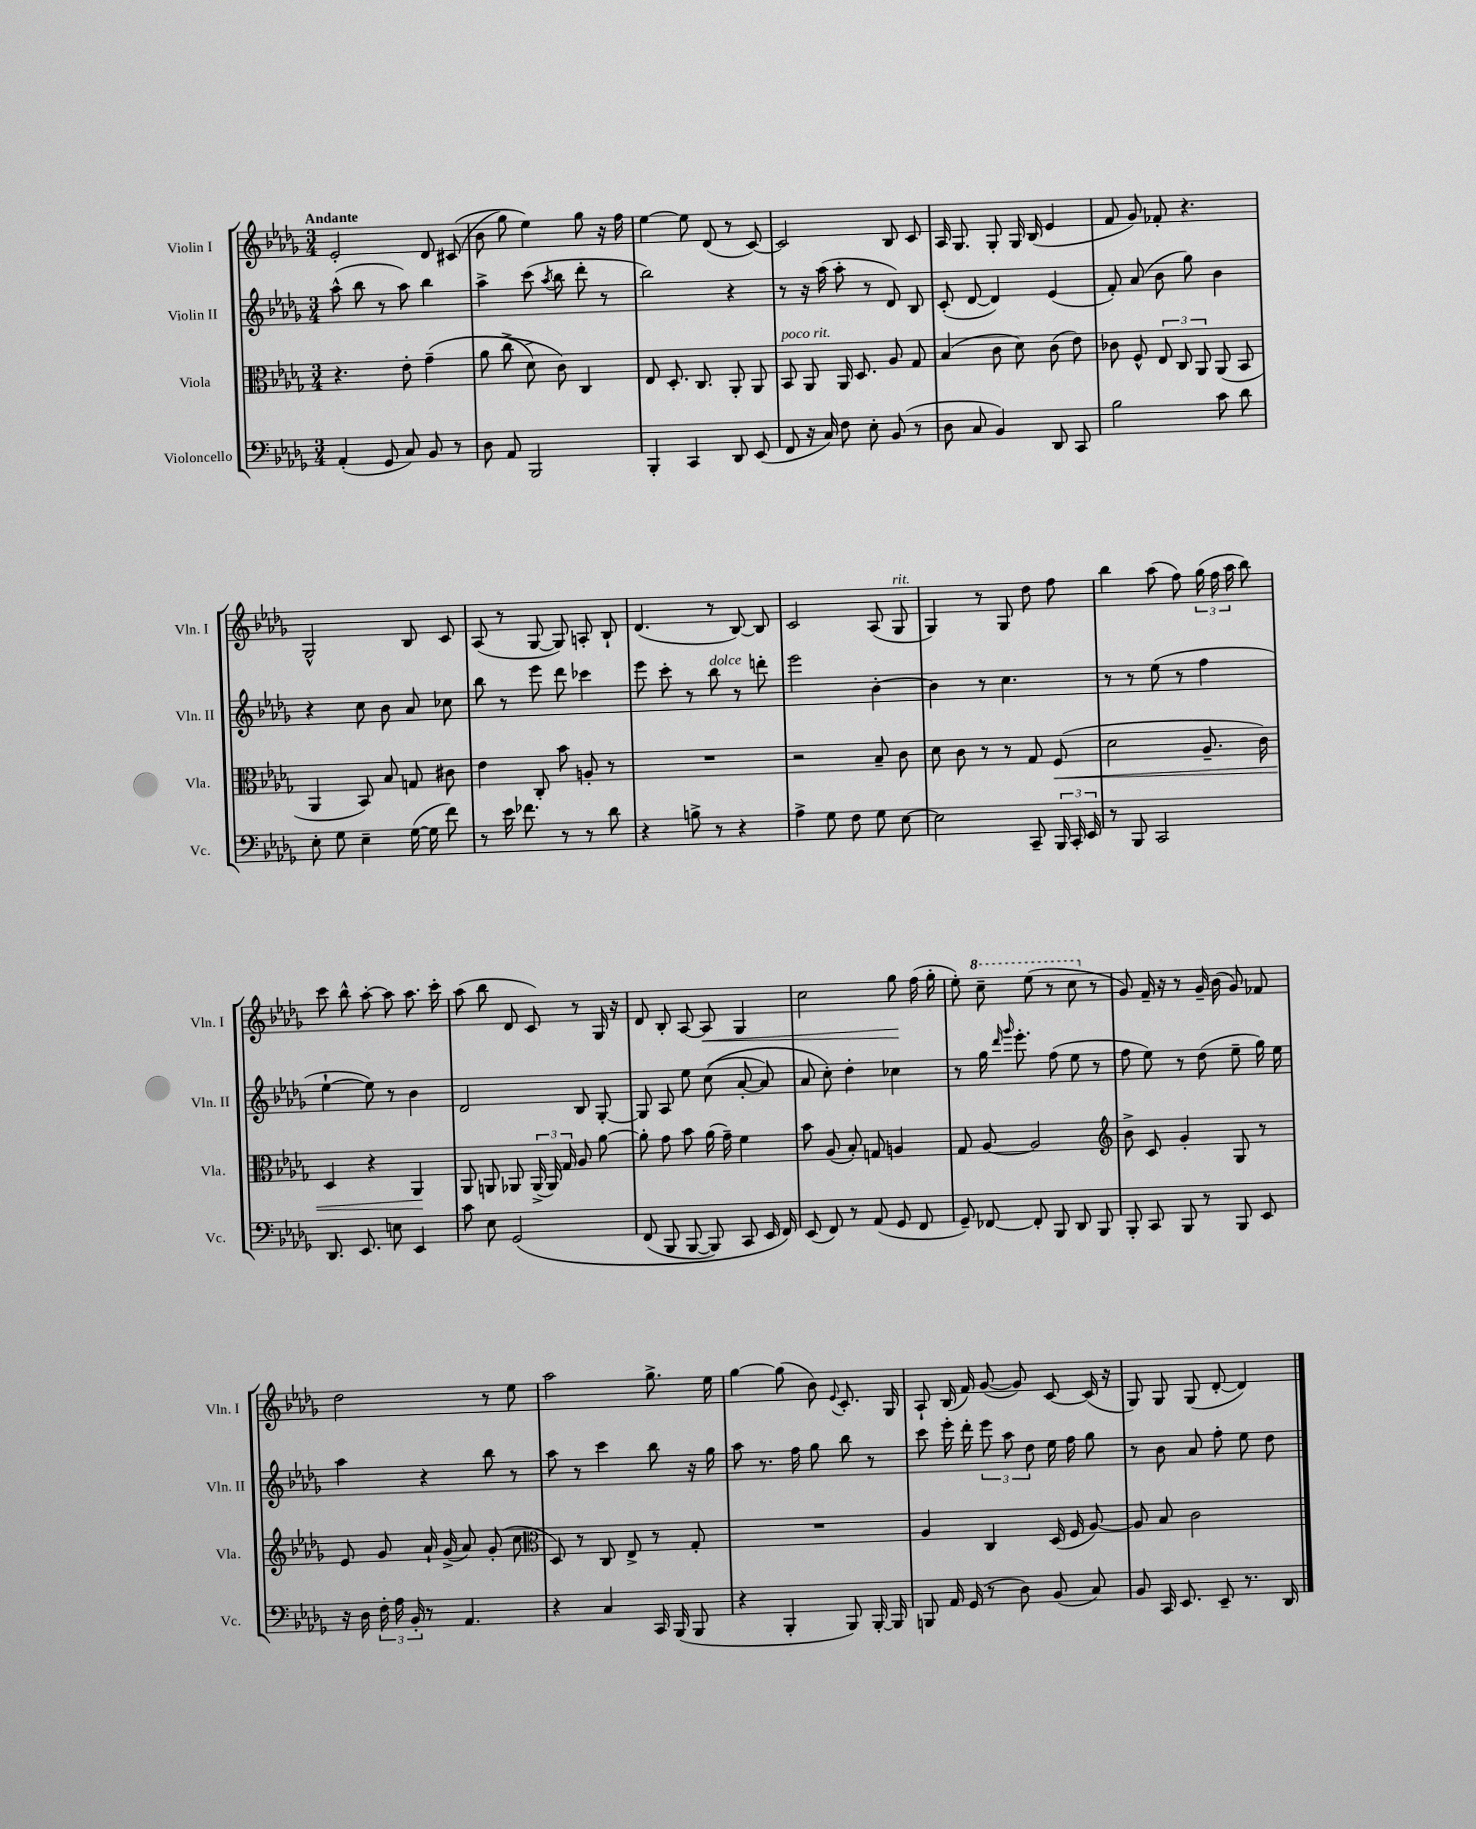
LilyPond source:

<<
\new StaffGroup <<
\new Staff = "s0" \with { instrumentName = "Violin I" shortInstrumentName = "Vln. I" } {
    \clef treble \key des \major \numericTimeSignature \time 3/4 \tempo "Andante"
    \autoBeamOff ees'2-. des'8 cis'8(\( |
    bes'8 ges''8) ees''4\) ges''8 r16 f''16 |
    ees''4~ ees''8 des'8( r8 c'8~) |
    c'2 bes8 c'8 |
    aes16 ges8. ges8-. ges16 bes16( ees'4 |
    f'8 ges'8) fes'8-. r4. |
    ges2-^ bes8 c'8 |
    aes8( r8 ges8~ ges8) a8-. bes8-! |
    des'4.( r8 bes8~) bes8 |
    c'2 aes8( ges8^\markup { \italic "rit." } |
    ges4) r8 ges8 des''8 f''8 |
    bes''4 aes''8( f''8) \tuplet 3/2 { ges''16( f''16 aes''16 } bes''8) |
    c'''8 bes''8-^ aes''8~-. aes''8 aes''8. c'''16-. |
    aes''8( bes''8 des'8 c'8) r8 ges16 r16 |
    des'8 bes8-. aes8~ aes8\< ges4 |
    c''2 ges''8\! f''16( ges''16-. |
    ees''8-.) \ottava #1 c'''8-- ees'''8( r8 c'''8 \ottava #0 r8 |
    ges'8) f'16-- r16 r8 ges'16-- bes'16( ges'8) fes'8 |
    des''2 r8 ees''8 |
    aes''2 ges''8.-> ees''16 |
    ges''4~ ges''8( bes'8) \appoggiatura { ees'8 } c'8.-. ges16 |
    aes8-! bes16( f'16) ges'8~( ges'8) c'8~ c'16( r16 |
    ges8) ges8 ges8( des'8~-. des'4) \bar "|." |
}
\new Staff = "s1" \with { instrumentName = "Violin II" shortInstrumentName = "Vln. II" } {
    \clef treble \key des \major \numericTimeSignature \time 3/4
    \autoBeamOff aes''8-^( bes''8 r8 aes''8) bes''4 |
    aes''4-> c'''8( \acciaccatura { aes''8 } bes''8 des'''8-. r8 |
    bes''2) r4 |
    r8 r16 aes''16( aes''8-. r8 des'8) bes8 |
    c'8-.( des'8~ des'4) ees'4( |
    f'8-.) aes'8( bes'8 ges''8) bes'4 |
    r4 c''8 bes'8 aes'8 ces''8 |
    bes''8 r8 ees'''8 des'''8 ces'''4 |
    ees'''8 c'''8-. r8 bes''8^\markup { \italic "dolce" } r8 d'''8-. |
    ees'''2 bes'4~-. |
    bes'4 r8 c''4. |
    r8 r8 ees''8( r8 f''4 |
    ees''4~-! ees''8) r8 bes'4 |
    des'2 bes8 ges8~-. |
    ges8 aes8 ees''8 c''8(\( aes'8~-. aes'8) |
    aes'8 c''8-.\) des''4-. ces''4 |
    r8 ges''16 \grace { des'''16 ges'''16 } ees'''8.-. f''8( ees''8 r8 |
    f''8 ees''8) r8 des''8( ees''8-- ges''16) ees''16 |
    aes''4 r4 bes''8 r8 |
    aes''8 r8 c'''4 bes''8 r16 ges''16 |
    aes''8 r8. f''16 ges''8 bes''8 r8 |
    c'''8 ees'''16-. des'''16-. \tuplet 3/2 { ees'''8 aes''8 des''8 } ees''16 f''16 ges''8 |
    r8 bes'8 aes'8 f''8-. ees''8 des''8 \bar "|." |
}
\new Staff = "s2" \with { instrumentName = "Viola" shortInstrumentName = "Vla." } {
    \clef alto \key des \major \numericTimeSignature \time 3/4
    \autoBeamOff r4. ees'8-. ges'4--\( |
    aes'8 c''8->( des'8->) c'8\) c4 |
    ees8 des8.-. c8. aes,8-. aes,8 |
    bes,8^\markup { \italic "poco rit." } aes,8 aes,16 des8. aes8 ges8 |
    bes4( c'8 des'8) c'8( ees'8) |
    ces'8 f8-^ \tuplet 3/2 { ees8 c8 aes,8 } aes,8( bes,8 |
    aes,4 bes,8) bes8 g8 cis'8 |
    ees'4 c8-. bes'8 a8-. r8 |
    R2. |
    r2 bes8-- c'8 |
    des'8 c'8 r8 r8 ges8 f8\<( |
    des'2 aes8.-- c'16) |
    des4 r4 aes,4\! |
    aes,8 a,8 aes,8 \tuplet 3/2 { aes,16->( aes,16) ges16 } aes8 aes'8~ |
    aes'8-. ges'8 bes'8 aes'16( ges'16--) f'4 |
    bes'8 aes8( bes8-.) g8 a4 |
    ges8 aes8~ aes2 |
    \clef treble bes'8-> c'8 ges'4-. ges8 r8 |
    ees'8 ges'8 aes'16-! ges'16->( aes'8) ges'8-.( c''8 |
    \clef alto des8) r8 c8 ees8-> r8 ges8-. |
    R2. |
    aes4 c4 des16( f16 aes8~) |
    aes8 bes8 c'2 \bar "|." |
}
\new Staff = "s3" \with { instrumentName = "Violoncello" shortInstrumentName = "Vc." } {
    \clef bass \key des \major \numericTimeSignature \time 3/4
    \autoBeamOff aes,4-.( ges,8 c8) bes,8 r8 |
    des8 aes,8 bes,,2 |
    bes,,4-. c,4 des,8 ees,8( |
    f,8 r16 c16) f8 ees8-. bes,8( r8 |
    des8 c8 bes,4) des,8 c,8 |
    bes2 c'8 des'8 |
    ees8-. ges8 ees4-- ges16~( ges16 f'8) |
    r8 ees'16 fes'8. r8 r8 des'8 |
    r4 b8-> r8 r4 |
    aes4-> ges8 f8 ges8 ees8~ |
    ees2 c,8-- \tuplet 3/2 { bes,,16 c,16-. ees,16 } |
    r8 bes,,8 c,2 |
    des,8. ees,8. e8 ees,4 |
    c'8 ees8 ges,2\( |
    f,8( bes,,8 bes,,8~ bes,,8) c,8 ees,16 f,16\) |
    ees,8( f,8) r8 aes,8( ges,8 f,8 |
    ges,8--) fes,8~ fes,8-. bes,,8 des,8 bes,,8 |
    bes,,8-. c,8 bes,,8 r8 bes,,8 ees,8 |
    r16 des16 \tuplet 3/2 { f16-. aes16 bes,16-. } r8 aes,4. |
    r4 c4 c,16 bes,,16( bes,,8 |
    r4 bes,,4-. bes,,8) bes,,16~-. bes,,16 |
    b,,8 aes,16 ges,16( r8 des8) bes,8( c8) |
    bes,8 c,16 ees,8. ees,8-- r8. des,16 \bar "|." |
}
>>
>>
\layout { \context { \Score \remove "Bar_number_engraver" } }
